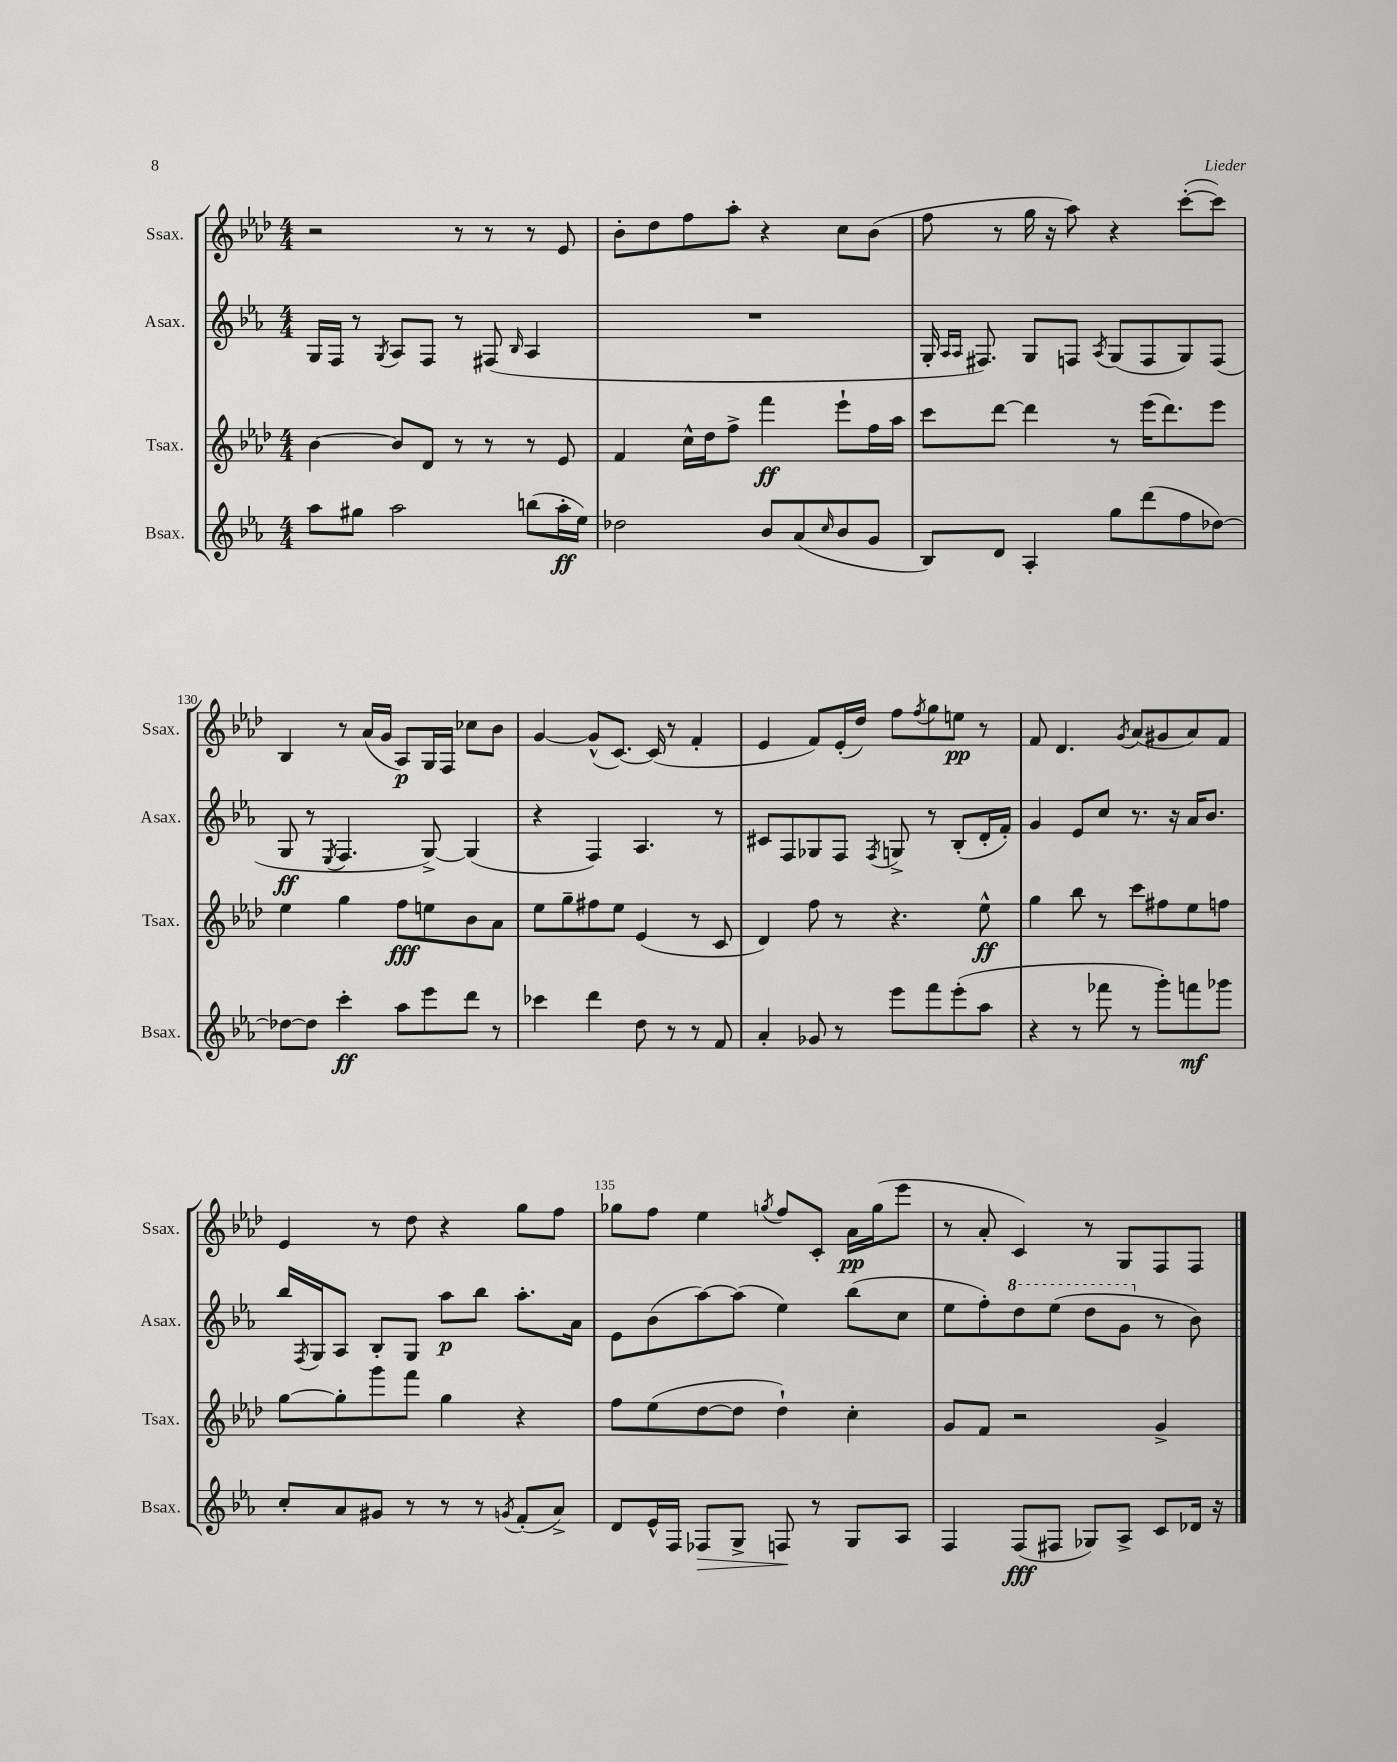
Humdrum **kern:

**kern	**kern	**kern	**kern
*staff4	*staff3	*staff2	*staff1
*clefG2	*clefG2	*clefG2	*clefG2
*k[b-e-a-]	*k[b-e-a-d-]	*k[b-e-a-]	*k[b-e-a-d-]
*M4/4	*M4/4	*M4/4	*M4/4
8aa-\L	[4b-\	16G/LL	2r
.	.	16F/JJ	.
8gg#\J	.	8r	.
.	.	8qG/	.
2aa-\	8b-/]L	8A-/L	.
.	8d-/J	8F/J	.
.	8r	8r	8r
.	8r	(8F#/	8r
.	.	16qqB-/	.
(8bb\L	8r	4A-/	8r
16aa-'\L	8e-/	.	8e-/
16ee-\JJ)	.	.	.
=	=	=	=
2dd-\	4f/	1r	8b-'\L
.	.	.	8dd-\
.	16cc^^\LL	.	8ff\
.	16dd-\J	.	.
.	8ff^\J	.	8aa-'\J
8b-/L	4fff\	.	4r
(8a-/	.	.	.
16qqcc/	.	.	.
8b-/	8eee-`\L	.	8cc\L
8g/J	16ff\L	.	(8b-\J
.	16aa-\JJ	.	.
=	=	=	=
8B-/L)	8ccc\L	16G'/	8ff\
.	.	16qqA-/LL	.
.	.	16qqA-/JJ	.
.	.	8.F#/)	.
8d/J	[8ddd-\J	.	8r
4A-'/	4ddd-\]	8G/L	16gg\
.	.	.	16r
.	.	8F/J	8aa-\)
.	.	8qA-/	.
8gg\L	8r	(8G/L	4r
(8ddd\	(16eee-\LK	8F/	.
.	8.ddd-\)	.	.
8ff\	.	8G/)	([8ccc'\L
[8dd-\J)	8eee-\J	(8F/J	8ccc\]J)
=	=	=	=
8dd-\_L	4ee-\	8G/	4B-/
8dd-\]J	.	8r	.
.	.	8qE-/	.
4ccc'\	4gg\	4.F/	8r
.	.	.	(16a-/LL
.	.	.	16g/JJ
8aa-\L	8ff\L	.	8A-/L)
8eee-\	8ee\	[8G^/)	16G/L
.	.	.	16F/JJ
8ddd\J	8b-\	(4G/]	8cc-\L
8r	8a-\J	.	8b-\J
=	=	=	=
4ccc-\	8ee-\L	4r	[4g/
.	8gg~\	.	.
4ddd\	8ff#\	4F/)	(8g^^/]L
.	8ee-\J	.	[8.c/J)
8dd\	(4e-/	4.A-/	.
.	.	.	(16c/]
8r	.	.	8r
8r	8r	.	4f'/
8f/	8c/	8r	.
=	=	=	=
4a-'/	4d-/)	8c#/L	4e-/
.	.	8F/	.
8g-/	8ff\	8G-/	8f/L)
8r	8r	8F/J	(16e-'/L
.	.	.	16dd-/JJ)
.	.	8qF/	.
8eee-\L	4.r	8G^/	8ff\L
.	.	.	8qff/
8fff\	.	8r	8gg\
(8eee-'\	.	(8B-'/L	8ee\J
8aa-\J	8ee-^^\	16d'/L	8r
.	.	16f'/JJ)	.
=	=	=	=
4r	4gg\	4g/	8f/
.	.	.	4.d-/
8r	8bb-\	8e-/L	.
8fff-\	8r	8cc/J	.
.	.	.	8qg/
8r	8ccc\L	8.r	(8a-/L
8ggg'\L)	8ff#\	.	8g#/
.	.	16r	.
8fff\	8ee-\	16a-/LK	8a-/)
.	.	8.b-/J	.
8ggg-\J	8ff\J	.	8f/J
=	=	=	=
8cc'/L	[8gg\L	16bb-/LL	4e-/
.	.	8qF/	.
.	.	16G/J	.
8a-/	8gg'\]	8A-/J	.
8g#/J	8ggg\	8B-'/L	8r
8r	8fff\J	8G/J	8dd-\
8r	4gg\	8aa-\L	4r
8r	.	8bb-\J	.
8qg/	.	.	.
(8f'/L	4r	8.aa-'\L	8gg\L
8a-^/J)	.	.	8ff\J
.	.	16a-\Jk	.
=	=	=	=
8d/L	8ff\L	8e-\L	8gg-\L
16e-^^/L	(8ee-\	(8b-\	8ff\J
16F/JJ	.	.	.
8F-/L	[8dd-\	[8aa-\)	4ee-\
8G^/J	8dd-\]J	(8aa-\]J	.
.	.	.	8qgg/
8F/	4dd-`\)	4ee-\)	8ff/L
8r	.	.	8c'/J
8G/L	4cc'\	(8bb-\L	16a-\LL
.	.	.	(16gg\J
8A-/J	.	8cc\J	8eee-\J
=	=	=	=
4F/	8g/L	8ee-\L	8r
.	8f/J	8ff'\)	8a-'/
(8F/L	2r	8ddd\	4c/)
8F#/J	.	(8eee-\J	.
8G-/L)	.	8ddd\L	8r
8A-^/J	.	8gg\J	8G/L
8c/L	4g^/	8r	8F/
16d-/Jk	.	8b-\)	8F/J
16r	.	.	.
==	==	==	==
*-	*-	*-	*-
